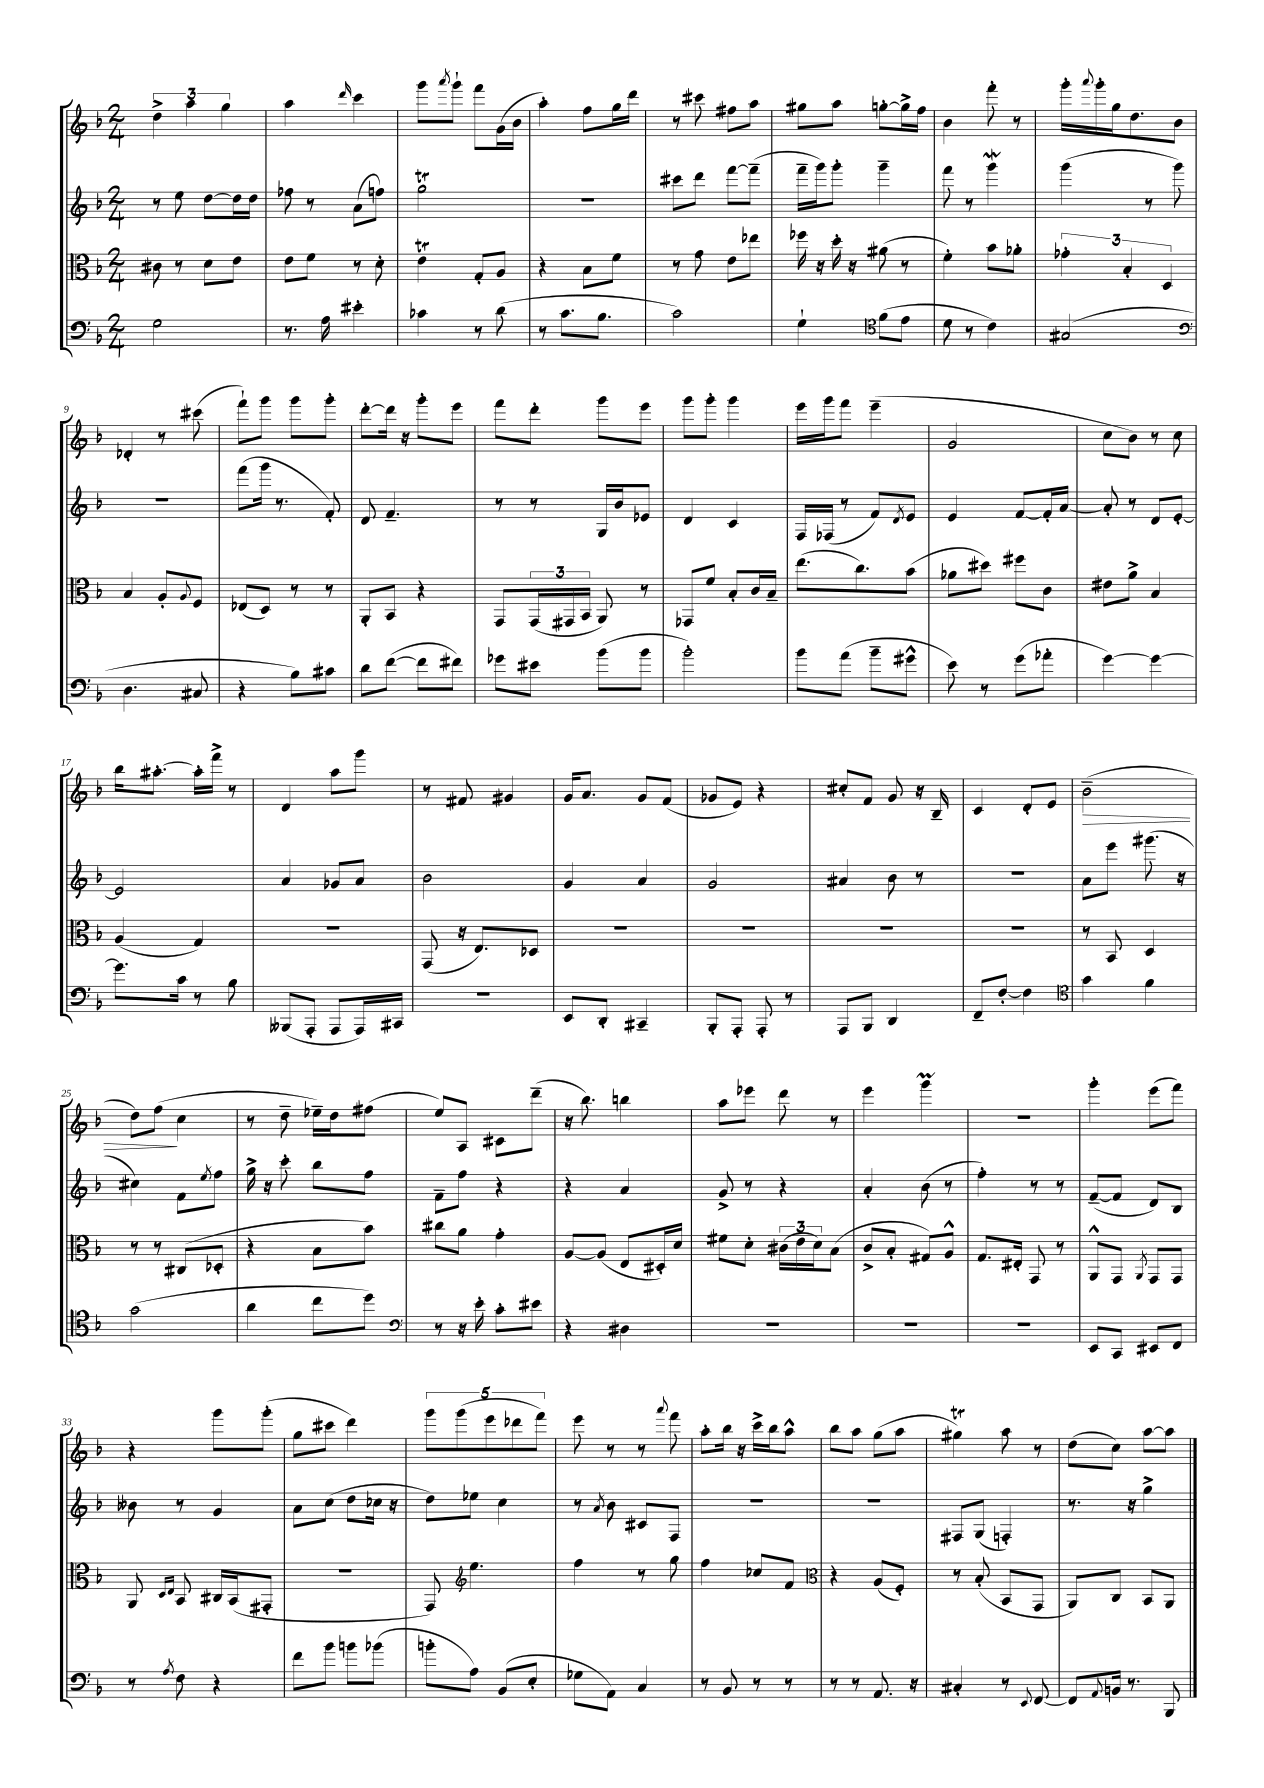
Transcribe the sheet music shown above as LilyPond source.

<<
\new StaffGroup <<
\new Staff = "s0" {
    \clef treble \key f \major \numericTimeSignature \time 2/4
    \tuplet 3/2 { d''4-> a''4 g''4 } |
    a''4 \grace { d'''16 } c'''4 |
    g'''8 \acciaccatura { a'''8 } g'''8-! f'''8 g'16( bes'16 |
    a''4-.) f''8 g''16 d'''16 |
    r8 cis'''8 fis''8 a''8 |
    gis''8 a''8 g''8~-. g''16-> f''16 |
    bes'4 f'''8-. r8 |
    g'''16-. \appoggiatura { a'''8 } g'''16-. g''16 d''8. bes'8 |
    des'4-. r8 cis'''8( |
    f'''8-!) g'''8 g'''8 g'''8-. |
    d'''8~-. d'''16 r16 g'''8-. e'''8 |
    f'''8 d'''8-. g'''8 e'''8 |
    g'''8 g'''8-. g'''4 |
    e'''16 g'''16 f'''8 e'''4--( |
    g'2 |
    c''8 bes'8) r8 c''8 |
    bes''16 ais''8.~-. ais''16-. f'''16-> r8 |
    d'4 a''8 g'''8 |
    r8 fis'8 gis'4 |
    g'16 a'8. g'8 f'8( |
    ges'8 e'8) r4 |
    cis''8-. f'8 g'8 r16 bes16-- |
    c'4 d'8-. e'8 |
    bes'2--\>( |
    d''8) f''8\!( c''4 |
    r8 d''8-- ees''16--) d''16 fis''8( |
    e''8) a8 cis'8 d'''8--( |
    r16 bes''8.) b''4 |
    a''8 ees'''8 d'''8 r8 |
    e'''4 g'''4\prall |
    R2 |
    g'''4-. e'''8( f'''8) |
    r4 g'''8 g'''8-.( |
    g''8 cis'''8 d'''4) |
    \tuplet 5/4 { g'''8 g'''8( e'''8 des'''8 f'''8) } |
    e'''8 r8 r8 \appoggiatura { a'''8 } f'''8 |
    a''8-. bes''16 r16 c'''16-> bes''16 a''8-^ |
    bes''8 a''8 g''8( a''8 |
    gis''4\trill) a''8 r8 |
    d''8( c''8) a''8~ a''8 \bar "|." |
}
\new Staff = "s1" {
    \clef treble \key f \major \numericTimeSignature \time 2/4
    r8 e''8 d''8~ d''16 d''16 |
    fes''8 r8 a'8( f''8) |
    g''2\trill |
    R2 |
    cis'''8 d'''8 f'''8~ f'''8--( |
    f'''16-- g'''16) g'''8-. g'''4-- |
    f'''8 r8 g'''4\mordent |
    g'''4( r8 g'''8) |
    r2 |
    f'''8( g'''16 r8. f'8-.) |
    d'8 f'4.-- |
    r8 r8 g16 bes'16 ees'8 |
    d'4 c'4 |
    f16 fes16( r8 f'8) \acciaccatura { d'8 } e'8 |
    e'4 f'8~ f'16-. a'16~ |
    a'8-. r8 d'8 e'8~-. |
    e'2 |
    a'4 ges'8 a'8 |
    bes'2 |
    g'4 a'4 |
    g'2 |
    ais'4 bes'8 r8 |
    R2 |
    a'8 e'''8 gis'''8.( r16 |
    cis''4) f'8 \acciaccatura { e''8 } f''8 |
    g''16-> r16 c'''8-. bes''8 f''8 |
    f'8-- f''8 r4 |
    r4 a'4 |
    g'8-> r8 r4 |
    a'4-. bes'8( r8 |
    f''4-.) r8 r8 |
    f'8~--( f'8 d'8) bes8 |
    beses'8 r8 g'4 |
    a'8 c''8( d''8 ces''16 r16 |
    d''8) ees''8 c''4 |
    r8 \acciaccatura { a'8 } bes'8 cis'8 f8 |
    r2 |
    R2 |
    fis8 g8( f4-.) |
    r8. r16 g''4-> \bar "|." |
}
\new Staff = "s2" {
    \clef alto \key f \major \numericTimeSignature \time 2/4
    cis'8 r8 d'8 e'8 |
    e'8 f'8 r8 d'8-. |
    e'4\trill g8-. a8 |
    r4 bes8 f'8 |
    r8 g'8 e'8 ees''8 |
    fes''16 r16 d''16-. r16 ais'8( r8 |
    f'4-.) bes'8 aes'8-. |
    \tuplet 3/2 { ges'4-. bes4-. d4 } |
    bes4 a8-. \appoggiatura { a8 } f8 |
    ees8( d8) r8 r8 |
    a,8-. bes,8 r4 |
    g,8 \tuplet 3/2 { g,16( gis,16 bes,16 } a,8) r8 |
    ges,8 f'8 bes8-. c'16 bes16-- |
    e''8.( c''8.) bes'8( |
    aes'8 dis''8) fis''8 c'8 |
    eis'8 a'8-> bes4 |
    a4( g4) |
    R2 |
    g,8( r16 e8.) des8 |
    R2 |
    R2 |
    R2 |
    R2 |
    r8 bes,8 d4 |
    r8 r8 cis8( des8-. |
    r4 bes8 bes'8) |
    cis''8 a'8 g'4-. |
    a8~ a8( e8 dis16-.) d'16 |
    fis'8 d'8-. \tuplet 3/2 { cis'16( e'16 d'16) } bes8( |
    c'8-> bes8-. gis8) a8-^ |
    g8. eis16-. g,8 r8 |
    a,8-^ g,8 \acciaccatura { a,8 } g,8 g,8 |
    a,8 \grace { d16 e16 } bes,8 cis16 bes,16( gis,8-. |
    R2 |
    g,8) \clef treble e''4. |
    f''4 r8 g''8 |
    f''4 ces''8 f'8 |
    \clef alto r4 a8( f8-.) |
    r8 bes8-.( bes,8 g,8 |
    a,8) c8 bes,8 a,8 \bar "|." |
}
\new Staff = "s3" {
    \clef bass \key f \major \numericTimeSignature \time 2/4
    g2 |
    r8. a16 eis'4-. |
    ces'4 r8 d'8( |
    r8 c'8. bes8. |
    c'2) |
    g4-! \clef tenor f'8( e'8 |
    d'8 r8 c'4) |
    gis2( |
    \clef bass d4. cis8 |
    r4 bes8) cis'8 |
    d'8 f'8~( f'8 fis'8) |
    ges'8 eis'8 bes'8( bes'8 |
    bes'2-.) |
    bes'8 a'8( bes'8-- gis'8-^ |
    e'8) r8 g'8( aes'8-. |
    g'4~) g'4~ |
    g'8. c'16 r8 bes8 |
    beses,,8( a,,8-. a,,8 a,,16) cis,16 |
    R2 |
    e,8 d,8-. cis,4-- |
    bes,,8-. a,,8-. a,,8-. r8 |
    a,,8 bes,,8 d,4 |
    f,8-- f8~-. f4 |
    \clef tenor g'4 f'4 |
    g'2( |
    a'4 c''8 d''8) |
    \clef bass r8 r16 e'16-. c'8-. eis'8 |
    r4 dis4 |
    R2 |
    R2 |
    R2 |
    e,8 c,8 eis,8 f,8 |
    r8 \acciaccatura { a8 } f8 r4 |
    f'8 bes'8 b'8 bes'8( |
    b'8-. a8) bes,8( e8-. |
    ges8 a,8) c4 |
    r8 bes,8 r8 r8 |
    r8 r8 a,8. r16 |
    cis4-. r8 \appoggiatura { e,8 } f,8~ |
    f,8 \appoggiatura { a,8 } b,16 r8. bes,,8 \bar "|." |
}
>>
>>
